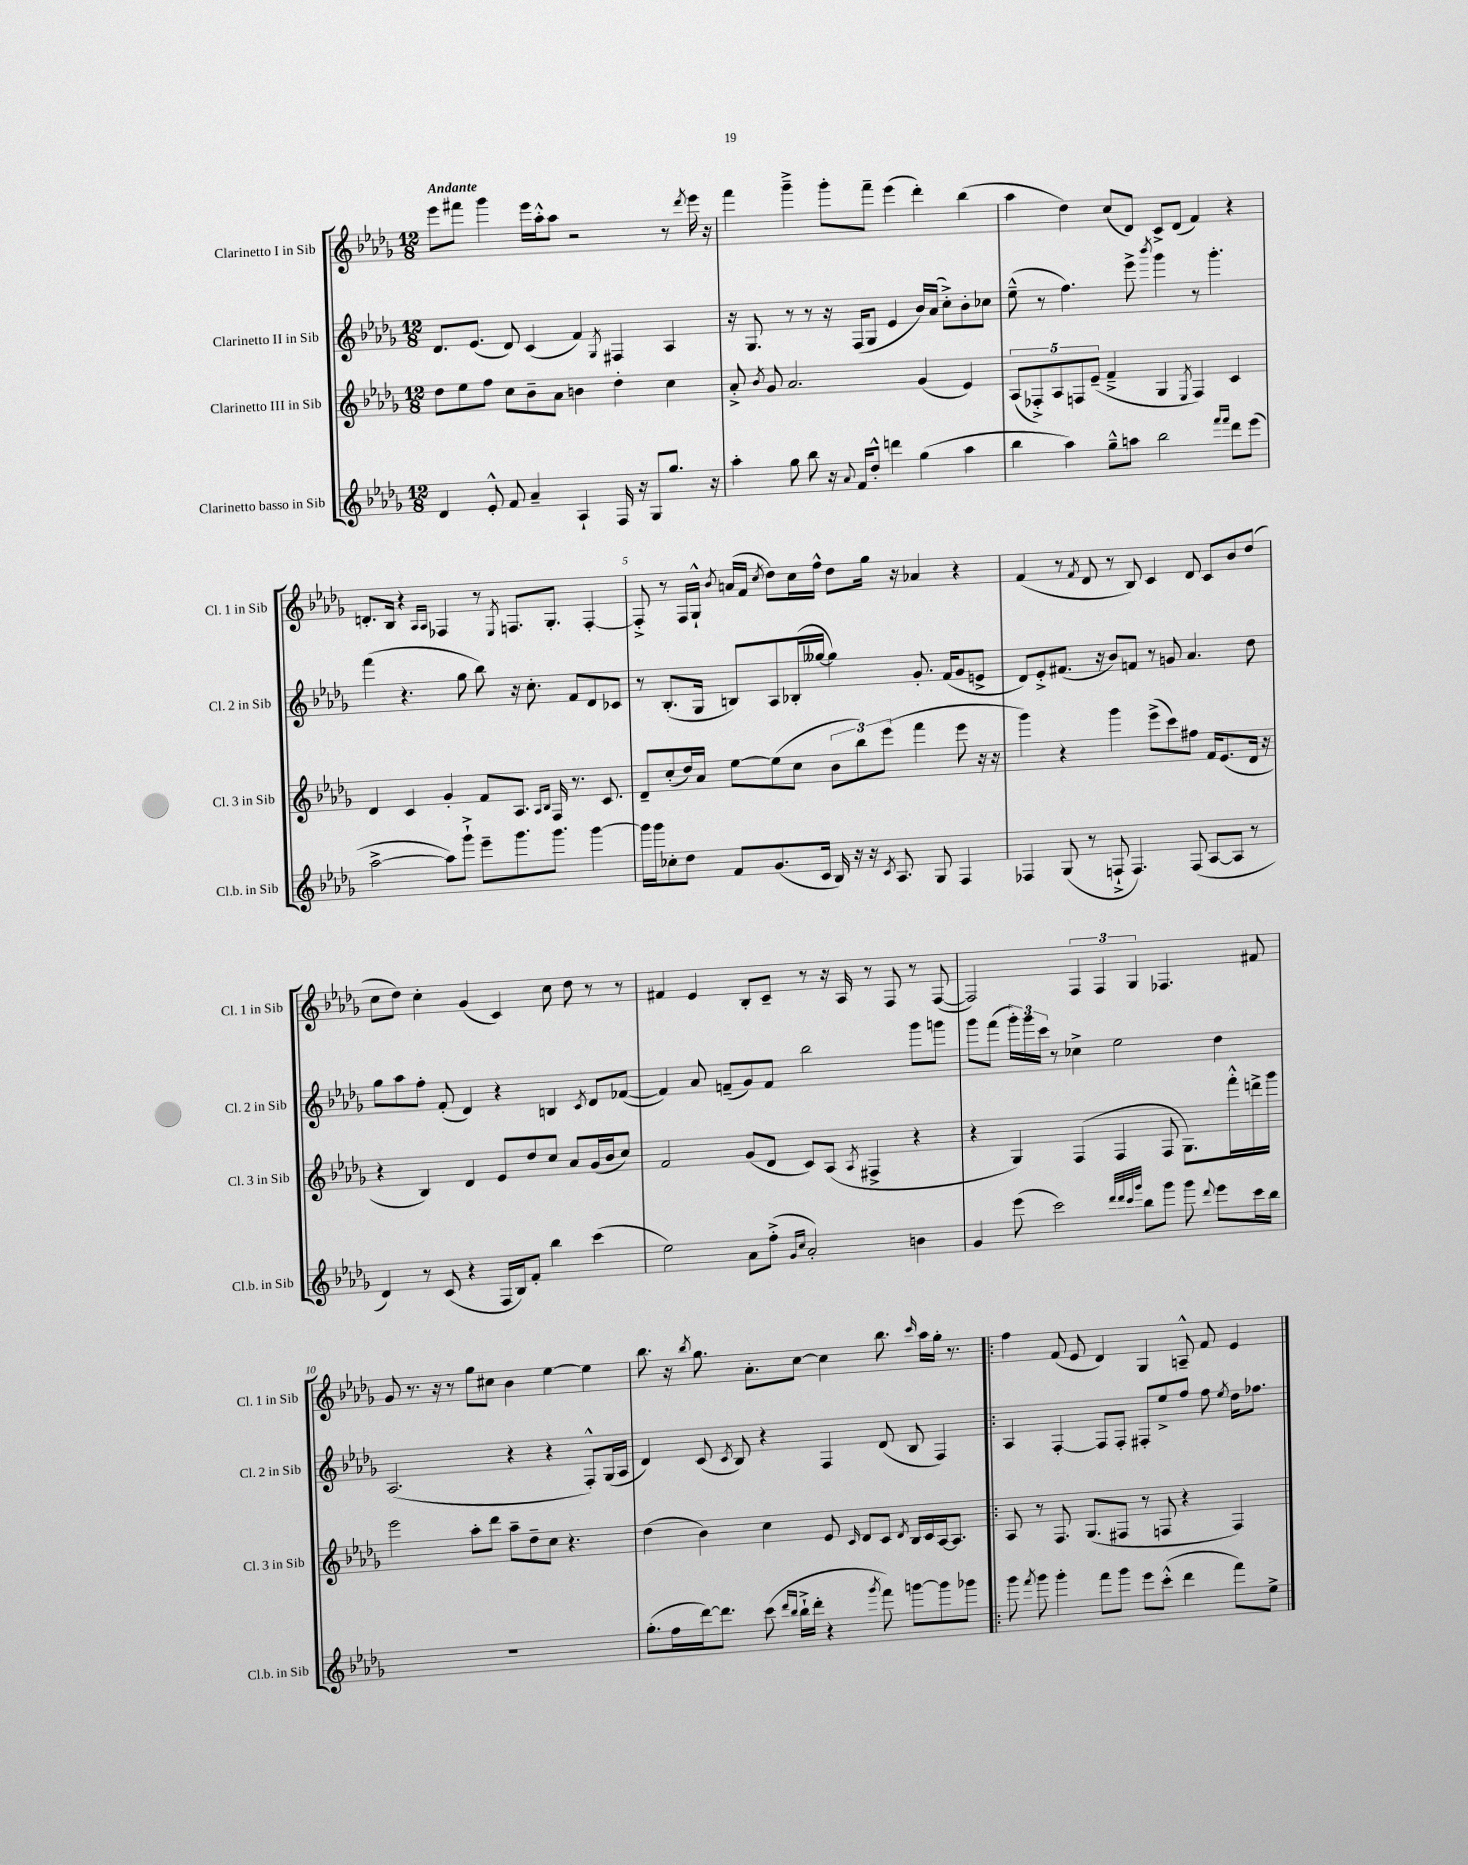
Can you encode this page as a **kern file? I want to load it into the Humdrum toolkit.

**kern	**kern	**kern	**kern
*part4	*part3	*part2	*part1
*staff4	*staff3	*staff2	*staff1
*I"Clarinetto basso in Sib	*I"Clarinetto III in Sib	*I"Clarinetto II in Sib	*I"Clarinetto I in Sib
*I'Cl.b. in Sib	*I'Cl. 3 in Sib	*I'Cl. 2 in Sib	*I'Cl. 1 in Sib
*clefG2	*clefG2	*clefG2	*clefG2
*k[b-e-a-d-g-]	*k[b-e-a-d-g-]	*k[b-e-a-d-g-]	*k[b-e-a-d-g-]
*M12/8	*M12/8	*M12/8	*M12/8
=1	=1	=1	=1
!	!	!	!LO:TX:a:B:t=Andante
4d-/	8dd-\L	8.d-/L	8eee-\L
.	8ee-\	.	8fff#X\J
.	.	(8.e-/J	.
8e-'^^/	8ff\J	.	4ggg-\
8f/	8cc\L	8d-/)	.
4a-~/	8b-~\	(4c/	16eee-\LL
.	.	.	16aa-'^^\J
.	8a-\J	.	8aa-\J
4A-`/	4bn\	4f/)	2r
.	.	8qG-/	.
16F/	4dd-'\	4F#X/	.
16r	.	.	.
8G-/L	.	.	.
8.gg-/J	4cc\	4A-/	8r
.	.	.	8qddd-/
.	.	.	16eee-\
16r	.	.	16r
=2	=2	=2	=2
4aa-'\	8a-'^/	16r	4fff\
.	.	8.G-/	.
.	8qb-/	.	.
.	8g-/	.	.
8gg-\	2.a-/	8r	4ggg-~^\
8bb-\	.	8r	.
16r	.	16r	8ggg-'\L
8qqa-/	.	.	.
16f/KL	.	(16F/KL	.
8dd-'^^/J	.	8G-/J	8fff~\J
4dddn\	.	4e-/	(4eee-\
(4gg-\	(4g-/	16b-/LL)	4ddd-'\)
.	.	(16a-/JJ	.
.	.	8cc'^\L)	.
4aa-\	4e-/)	8b-'\	(4bb-\
.	.	8cc-X\J	.
=3	=3	=3	=3
4bb-\	(10A-/L	(8ee-~^^\	4aa-\
.	10F-X'^/)	.	.
.	.	8r	.
.	10A-/	.	.
4aa-\)	.	4.ff\)	4dd-\)
.	10Fn/	.	.
.	(10e-~/J	.	.
8gg-~^^\L	4f~^/	.	(8cc/L
8aan\J	.	8eee-^\	8d-/J)
.	.	8qbbb-/	.
2bb-\	4G-/	4ggg-\	8c^/L
.	.	.	(8d-/J
.	8qE-/	.	.
.	4F/)	8r	4f/)
.	.	4.ggg-'\	.
16qqfff/LL	.	.	.
16qqfff/JJ	.	.	.
8ddd-\L	4c/	.	4r
(8eee-\J	.	.	.
!!LO:LB:g=z
=4	=4	=4	=4
[2aa-^\	4d-/	(4fff\	8.dn'/L
.	.	.	16B-/Jk
.	4c/	4.r	4r
.	.	.	16qqA-/LL
.	.	.	16qqA-/JJ
8aa-\L])	4g-'/	.	4F-X/
8ggg-`^\J	.	8gg-\	.
8eee-~\L	8f/L	8bb-\)	8r
.	.	.	8qE-/
8.ggg-\	8.A-/J	16r	8.Fn/L
.	.	8.cc'\	.
.	16qqA-/LL	.	.
.	16qqB-/JJ	.	.
8.ggg-\J	16F/	.	8.G-'/J
.	8.r	8f/L	.
[4ggg-\	.	8d-/	[4F'/
.	8.c/	.	.
.	.	8c-X/J	.
=5	=5	=5	=5
16ggg-\LL]	8d-~/L	8r	8F'^/]
16ggg-\J	.	.	.
8cc-X'\	(8cc'/	(8.B-'/L	8r
8dd-\J	16dd-/L)	.	16F/LL
.	16a-/JJ	16G-/Jk	16G-`^^/JJ
.	.	.	8qb-/
8f/L	[8ee-\L	8Bn/L)	(16an/LL
.	.	.	16f/JJ
.	.	.	8qcc/
(8.g-/	(8ee-\]	8A-/	8dd-\L)
.	8cc\J	(16B-X'/L	16cc\L
16c/Jk	.	[16gg--X/JJ	16ff^^\JJ
16B-/)	12b-\L	4gg--\])	8dd-\L
16r	.	.	.
.	12bb-\)	.	.
16r	.	.	16gg-\Jk
.	(12eee-\J	.	.
8qc/	.	.	.
8.A-/	.	.	16r
.	4fff\	8.g-'/	4a-X/
8G-/	.	.	.
.	.	(16f/KL	.
4F/	8eee-\	8g-/	4r
.	16r	8en^/J	.
.	16r	.	.
=6	=6	=6	=6
4F-X/	4ggg-\)	8d-/L)	(4f/
.	.	8e-'^/	.
(8G-/	4r	(8.f#X/J	8r
.	.	.	8qf/
8r	.	.	8d-/
.	.	16r	.
8Fn`^/	4ggg-\	8b-/L)	8r
4.F/)	.	8fn/J	8B-/)
.	(8eee-^\L	8r	4c/
.	8ccc\)	8gn/	.
(8F/	8ff#X\J	4.a-/	8d-/
[8A-/L	16f/KL	.	8c/L
.	(8.e-/	.	.
8A-/J]	.	.	8b-/
8r	16d-/Jk	8dd-\	(8dd-/J
.	16r	.	.
!!LO:LB:g=z
=7	=7	=7	=7
4d-/)	4r	8gg-\L	8cc\L
.	.	8aa-\	8dd-\J)
8r	4B-/)	8ff'\J	4cc'\
(8c/	.	(8f'/	.
4r	4d-/	4d-/)	(4g-/
16F/LL	8e-/L	4r	4c/)
16B-/J)	.	.	.
8f'/J	8dd-/	.	.
4bb-\	8cc/J	4Bn/	8cc\
.	8a-/L	.	8dd-\
.	.	8qc/	.
(4ccc\	(16g-/L	8d-/L	8r
.	16b-/J	.	.
.	8cc/J)	([8f-X/J	8r
=8	=8	=8	=8
2ee-\)	2f/	4f-/])	4f#X/
.	.	8a-/	4e-/
.	.	(8fn~/L	.
8a-\L	(8g-/L	8g-/)	8B-'/L
(8ff'^\J	8d-/J	8f/J	8c~/J
16qqg-/LL	.	.	.
16qqcc/JJ	.	.	.
2a-'/)	8c/L)	2bb-\	8r
.	(8A-/J	.	16r
.	.	.	16A-/
.	8qA-/	.	.
.	4F#X^/	.	8r
.	.	.	8F/
4bn\	4r	8ggg-\L	8r
.	.	8gggn\J	([8F/
=9	=9	=9	=9
4g-/	4r	8ggg-\L	2F/])
.	.	(8fff\J	.
(8eee-\	4G-/)	24ggg-'\LL)	.
.	.	24ggg-\	.
.	.	24ccc\JJ	.
2ccc\)	.	8r	.
.	(4F/	4cc-X^\	6F/
.	.	.	6F/
.	4F/	2ee-\	.
.	.	.	6G-/
32qqddd-/LLL	.	.	.
32qqddd-/	.	.	.
32qqccc/	.	.	.
32qqggg-/JJJ	.	.	.
8bb-\L	.	.	.
8ggg-\J	8F/	.	4.F-X/
8ggg-\	8.G-\L)	.	.
8qqddd-/	.	.	.
8eee-\L	.	4dd-\	.
.	16fff'^^\L	.	.
16ccc\L	16dddn^\	.	8f#X/
16bb-\JJ	16ggg-\JJ	.	.
!!LO:LB:g=z
=10	=10	=10	=10
1.r	2eee-\	(2.A-/	8g-/
.	.	.	8.r
.	.	.	16r
.	.	.	8r
.	8aa-'\L	.	8gg-\L
.	8ddd-\J	.	8cc#X\J
.	8aa-~\L	4r	4b-\
.	8dd-~\	.	.
.	8cc\J	4r	[4ee-\
.	4.r	.	.
.	.	8F'^^/L)	4ee-\]
.	.	(16G-/L	.
.	.	16A-/JJ	.
=11	=11	=11	=11
(8.gg-'\L	(4dd-\	4d-/)	8.bb-\
16ff\L	.	.	16r
.	.	.	8qbb-/
[16ddd-\J)	4b-\)	(8c/	8.gg-\
8.ddd-\J]	.	.	.
.	.	8qc/	.
.	.	8B-/)	.
.	.	.	8.a-'\L
(8ccc\	4cc\	4r	.
16qqddd-/LL	.	.	.
16qqbb-/JJ	.	.	.
16bb-`^\LL	.	.	[8cc\J
16ddd-'\JJ	.	.	.
4r	8e-/	4F/	4cc\]
.	16qqc/	.	.
.	8d-/L	.	.
8qggg-/	.	.	.
8fff\)	8c/J	(8d-/	8.bb-\
.	8qd-/	.	.
[8gggn\L	16B-/LL	8B-/	.
.	.	.	16qqccc/
.	16c/	.	16aa-\LL
8ggg\]	[16A-/J	4F/)	16gg-'\JJ
.	8.A-/J]	.	8.r
8ggg-X\J	.	.	.
=12!|:	=12!|:	=12!|:	=12!|:
8ggg-\	8A-/	4A-/	4ff\
8qfff/	.	.	.
8ggg-\	8r	.	.
4ggg-'\	8.F/	[4F'/	(8f/
.	.	.	8e-/
.	(8.G-/L	.	.
8fff\L	.	8F/L]	4d-/)
8ggg-\J	8F#X/J	8F'/J	.
8eee-\L	8r	8F#X'/L	4G-/
(8ccc'^^\J	8Fn/	8ee-^/	.
4ddd-\	4r	8ff/J	8An~^^/
.	.	8ff\	8f/
.	.	8qee-/	.
8fff\L)	4F/)	16dd-\KL	4e-/
.	.	8.ff-X\J	.
8ee-^\J	.	.	.
==	==	==	==
*-	*-	*-	*-
